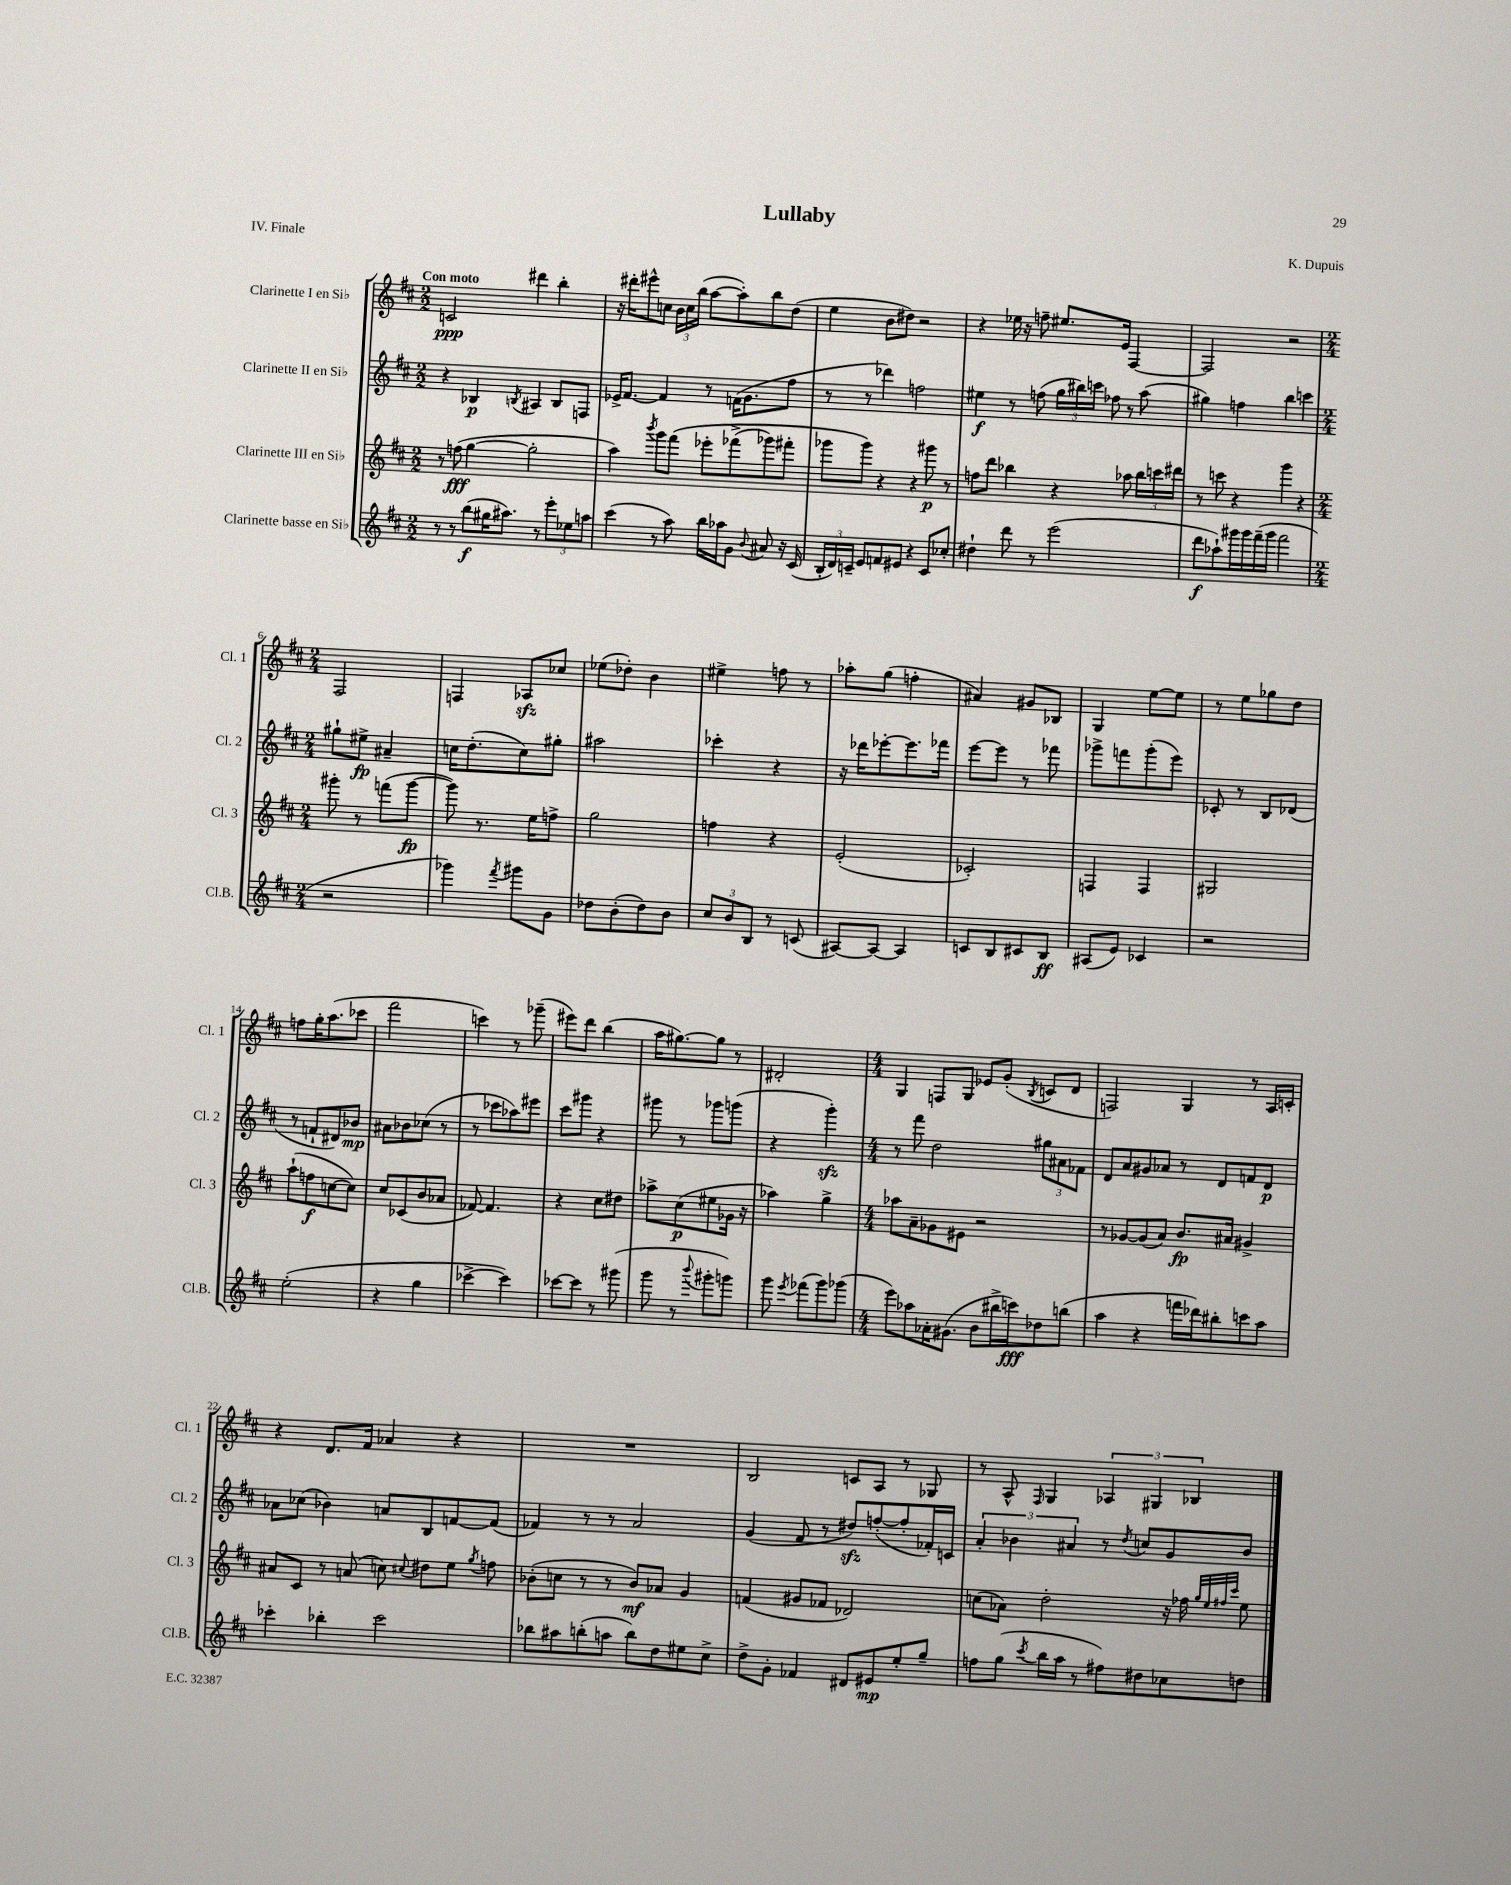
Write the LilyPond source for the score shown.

\header { title = "Lullaby" composer = "K. Dupuis" piece = "IV. Finale" }
<<
\new StaffGroup <<
\new Staff = "s0" \with { instrumentName = "Clarinette I en Sib" shortInstrumentName = "Cl. 1" } {
    \clef treble \key d \major \numericTimeSignature \time 2/2 \tempo "Con moto"
    \autoBeamOff c'2\ppp dis'''4 b''4-. |
    r16 dis'''16[-. eis'''8-^ c''8] \tuplet 3/2 { b'16[ c''16 b''16]( } a''8[~ a''8-.) b''8 d''8]( |
    e''4 b'8[ dis''8]) r2 |
    r4 ees''16 r16 f''8-- eis''8.[ e'16] fis4~ |
    fis2 r2 |
    \numericTimeSignature \time 2/4 fis2 |
    f4 aes8[\sfz ces''8] |
    ees''8[( des''8]-.) b'4 |
    eis''4-> f''8 r8 |
    aes''8[-. g''8]( f''4-. |
    ais'4) gis'8[ bes8] |
    g4 e''8[~ e''8] |
    r8 e''8[ ges''8 d''8] |
    f''8[ g''16-. a''8.( ces'''8] |
    fis'''2 |
    c'''4) r8 ges'''8--( |
    eis'''8[) d'''8] b''4( |
    a''16[ gis''8.~) gis''8] r8 |
    dis'2-. |
    \numericTimeSignature \time 4/4 g4 f8[ g8] ees'8[ g'8]-.( \acciaccatura { b8 } c'8[ d'8] |
    f2) g4 r8 a16[ c'16]-. |
    r4 d'8.[ fis'16] aes'4 r4 |
    R1 |
    b2 c'8[ a8] r8 ges8 |
    r8 a8-^ \grace { fis16 } g4 \tuplet 3/2 { aes4 gis4 bes4 } \bar "|." |
}
\new Staff = "s1" \with { instrumentName = "Clarinette II en Sib" shortInstrumentName = "Cl. 2" } {
    \clef treble \key d \major \numericTimeSignature \time 2/2
    \autoBeamOff r4 bes4\p \acciaccatura { b8 } ais4 b8[ f8] |
    ees'16[-> fis'8.]~ fis'4 r8 f'16[( g'8. fis''8] |
    r8 r8 des'''4) f''2 |
    eis''4\f r8 f''8( \tuplet 3/2 { g''16[ bis''16) c'''16] } fes''8 r8 a''8( |
    gis''4) f''4 b''4 c'''4 |
    \numericTimeSignature \time 2/4 gis''8[-! eis''8]->\fp ais'4-- |
    c''16[ d''8.-.( c''8) gis''8]-. |
    ais''2 |
    ces'''4-. r4 |
    r16 des'''16[ ees'''8~-. ees'''8. fes'''16] |
    e'''8[~ e'''8] r8 fes'''8 |
    ges'''8[-> f'''8 ges'''8-.( e'''8]) |
    ces'8-. r8 b8[ des'8]( |
    r8 f'8[-! dis'8) bes'8]\mp |
    ais'8[ bes'8 ces''8]( r8 |
    r8 ces'''8[ aes''8) eis'''8] |
    cis'''8[ gis'''8] r4 |
    gis'''8 r8 ges'''8[ g'''8]( |
    r4 g'''4-.\sfz) |
    \numericTimeSignature \time 4/4 r8 fis'''8 d''2 \tuplet 3/2 { gis''8[ ais'8 fes'8] } |
    d'8[ a'8 gis'8 aes'8] r8 d'8[ f'8 d'8]\p |
    aes'8[ ces''8]( bes'4) a'8[ b8 f'8~ f'8]( |
    fes'4) r8 r8 a'2 |
    g'4( fis'8 r8 dis''8[\sfz) f''8~-.( f''8-. fes'16-.) c'16] |
    \tuplet 3/2 { a'4-. bes'4 ais'4 } r8 \acciaccatura { d''8 } c''8[ g'8 bes'8] \bar "|." |
}
\new Staff = "s2" \with { instrumentName = "Clarinette III en Sib" shortInstrumentName = "Cl. 3" } {
    \clef treble \key d \major \numericTimeSignature \time 2/2
    \autoBeamOff r8 f''8\fff( g''4~ g''2-. |
    a''4) \acciaccatura { b'''8 } g'''8[ fis'''8]\( ees'''8[-. fes'''8->( ges'''8) fis'''8]-. |
    ges'''8[ ges'''8]\) r4 r4 gis'''8\p r8 |
    f''8[ d'''8] bes''4 r4 aes''8 \tuplet 3/2 { bes''16[ c'''16 dis'''16] } |
    r8 c'''8 r4 g'''4 r4 |
    \numericTimeSignature \time 2/4 gis'''8-. r8 f'''8[( gis'''8]~\fp |
    gis'''8) r8. e''16[ f''8]-> |
    g''2 |
    f''4 r4 |
    e'2-.( |
    ces'2-.) |
    f4 f4 |
    gis2 |
    a''8[-!( f''8\f c''8~ c''8]) |
    cis''8[ ces'8( b'8 aes'8] |
    fes'8~) fes'4. |
    r4 cis''8[ dis''8] |
    aes''8[-> cis''8\p( eis''8 ges'16] r16 |
    aes''4) g''4-> |
    \numericTimeSignature \time 4/4 aes''8[ a'8-- ges'8 eis'8] r2 |
    r8 ges'8[~ ges'8( a'8]) b'8.[\fp ais'16] gis'4-> |
    ais'8[ cis'8] r8 a'8( c''8) \appoggiatura { cis''8 } dis''8[ e''8] \acciaccatura { g''8 } f''8 |
    bes'8[-.( c''8] r8 r8 bes'8[\mf) aes'8] g'4 |
    f'4( gis'8[ fes'8] des'2) |
    c''8[( aes'8]) d''2-. r16 fes''16 \grace { g''32[ e''32 fis''32 cis'''32] } e''8 \bar "|." |
}
\new Staff = "s3" \with { instrumentName = "Clarinette basse en Sib" shortInstrumentName = "Cl.B." } {
    \clef treble \key d \major \numericTimeSignature \time 2/2
    \autoBeamOff r8 r8 b''8[\f( gis''16 ais''8.]) r8 \tuplet 3/2 { e'''8[-. ees''8 a''8] } |
    cis'''4( r8 a''8) b''16[ aes''16 g'8] \appoggiatura { b'8 } ais'8 r16 cis'16( |
    \tuplet 3/2 { b16[-. d'16) c'16]-- } e'8[ f'8 eis'8] r4 c'8[ ces''8]-. |
    dis''4-! d'''8 r8 e'''2( |
    d'''8[\f aes''8-!) gis'''16 gis'''16 fis'''16--( gis'''16] fis'''2 |
    \numericTimeSignature \time 2/4 r2 |
    ges'''4) \acciaccatura { fis'''8 } gis'''8[ g'8] |
    des''8[ b'8-.( des''8) b'8] |
    \tuplet 3/2 { cis''8[ b'8 b8] } r8 c'8( |
    ais8[~) ais8]~ ais4 |
    c'8[ b8 cis'8 b8]\ff |
    ais8[( e'8]) ces'4 |
    r2 |
    e''2-.( |
    r4 g''4 |
    ces'''4~-> ces'''4) |
    ces'''8[~ ces'''8] r8 gis'''8( |
    g'''8 r8 \appoggiatura { b'''8 } gis'''8[-. g'''8]) |
    g'''8 \acciaccatura { e'''8 } fes'''8[( g'''8) ges'''8]( |
    \numericTimeSignature \time 4/4 e'''8[) aes''8 aes'16-. gis'8.]( b'8[ bis''16-> c'''16\fff) des''8 b''8]( |
    a''4 r4 f'''16[ des'''16) bis''8-. c'''8 a''8] |
    ces'''4-. bes''4-. ces'''2 |
    bes''8[ ais''8 b''8-.( a''8] b''8[) d''8 eis''8 cis''8]-> |
    d''8[-> g'8]-. fes'4 dis'8[ eis'8\mp e''8-. g''8]-- |
    f''8[ g''8]( \acciaccatura { cis'''8 } b''16[ a''16] r8 fis''8[) dis''8 ces''8 d''8] \bar "|." |
}
>>
>>
